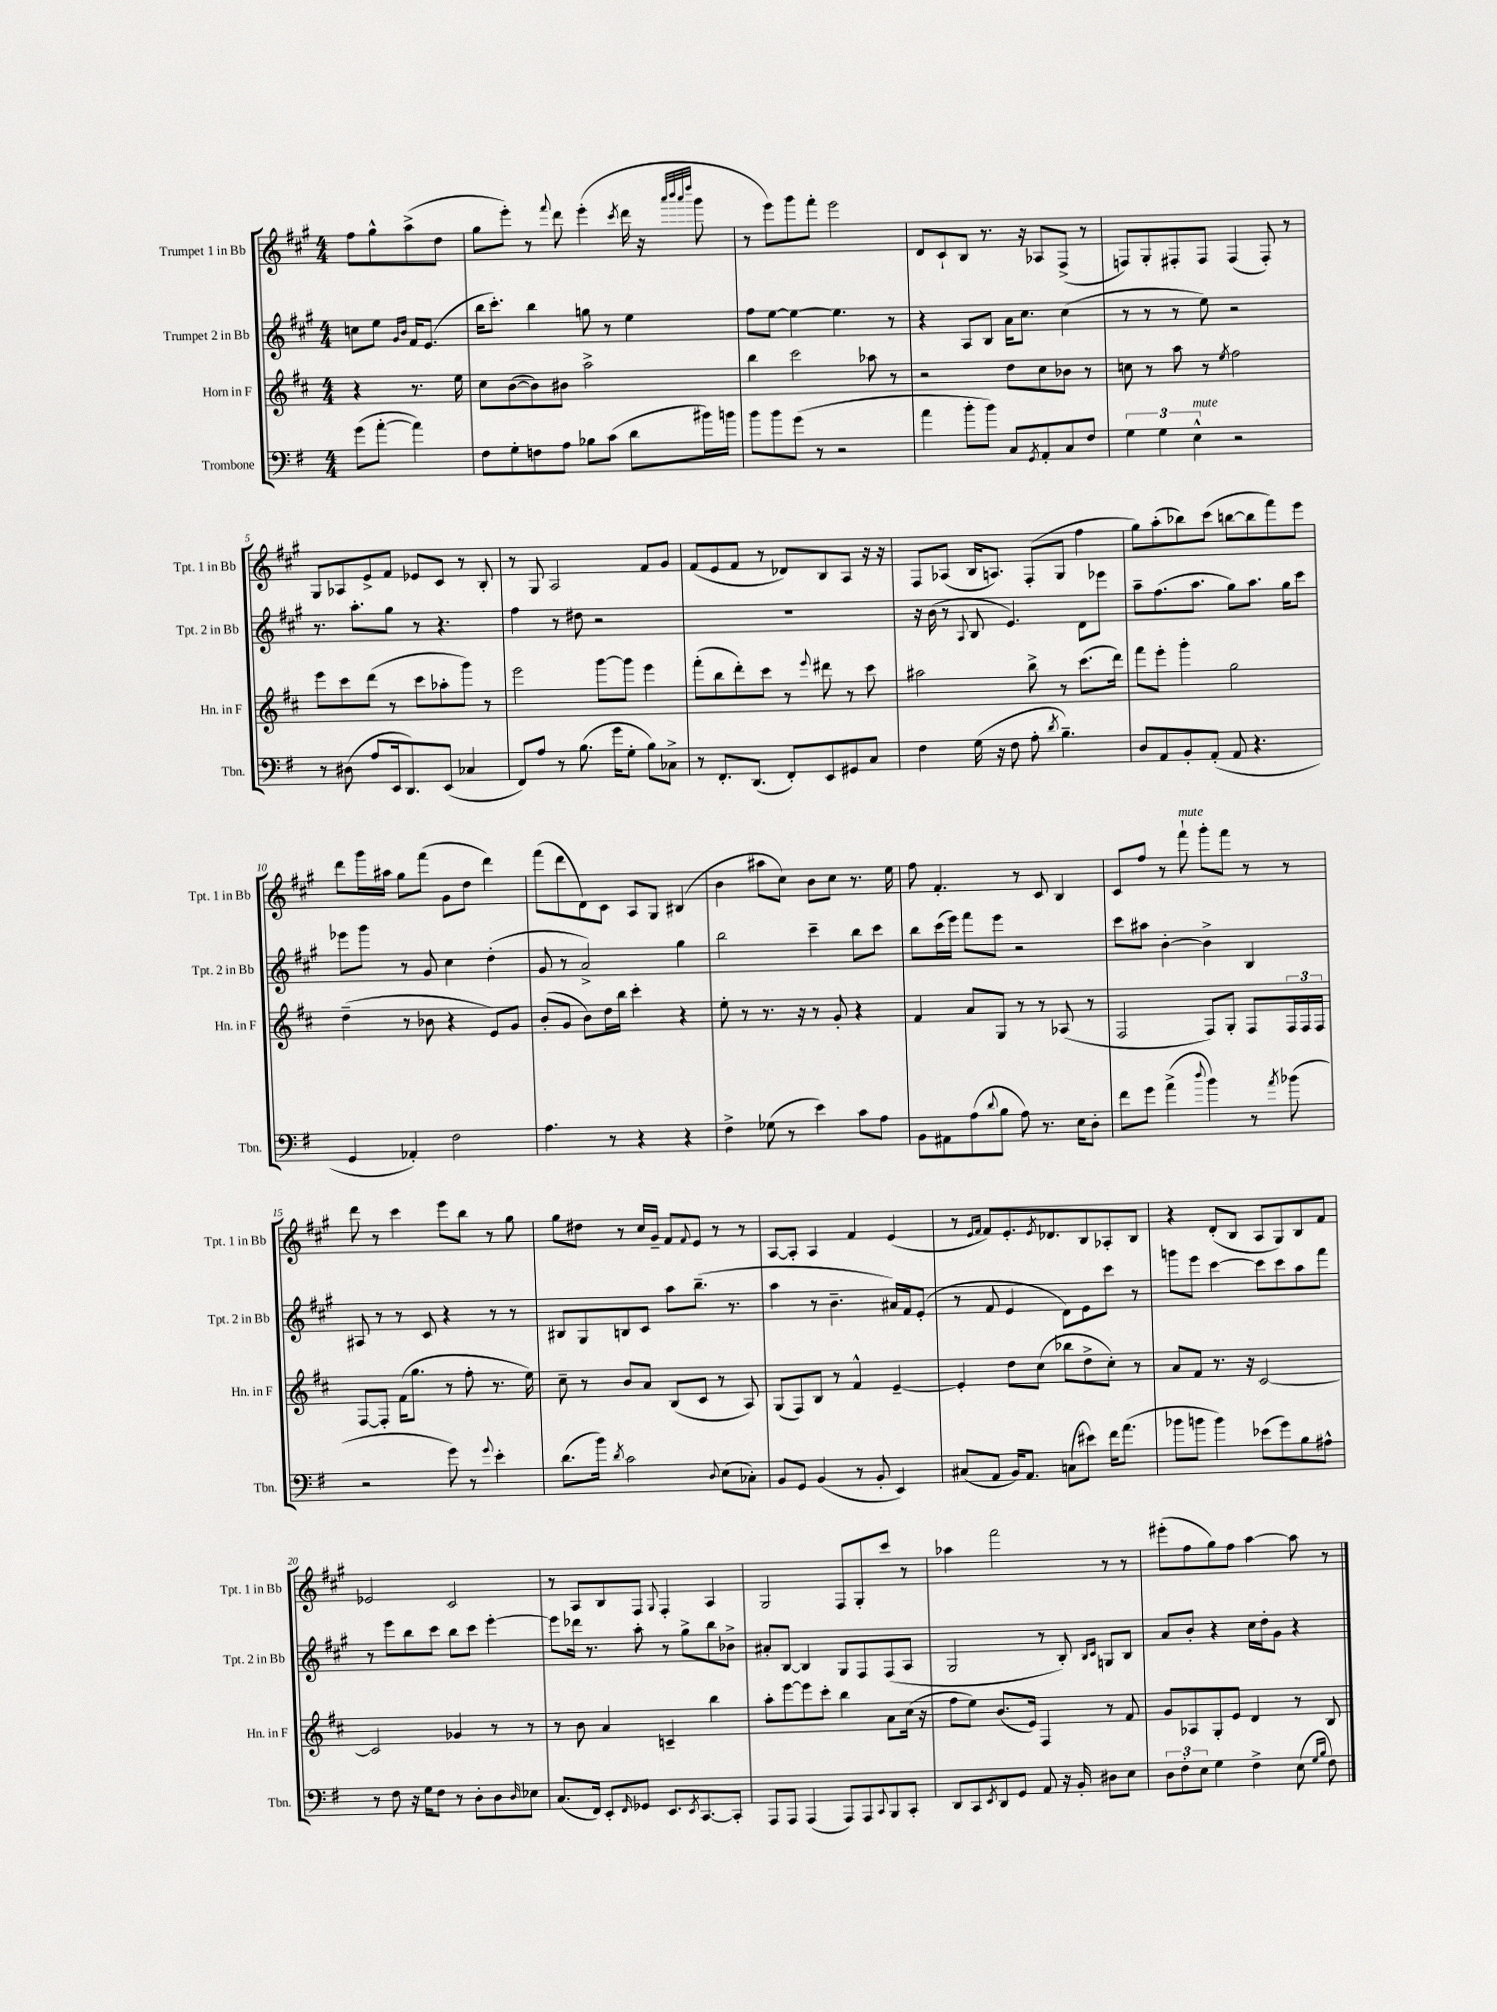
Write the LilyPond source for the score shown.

<<
\new StaffGroup <<
\new Staff = "s0" \with { instrumentName = "Trumpet 1 in Bb" shortInstrumentName = "Tpt. 1 in Bb" } {
    \clef treble \key a \major \numericTimeSignature \time 4/4 \partial 2
    fis''8 gis''8-^ a''8->( d''8 |
    gis''8 e'''8-.) r8 \appoggiatura { fis'''8 } d'''8 e'''4-.( \acciaccatura { cis'''8 } d'''16 r16 \grace { a'''32 b'''32 a'''32 d''''32 } gis'''8 |
    r8 e'''8) gis'''8 fis'''8-. e'''2 |
    d'8 cis'8-! b8 r8. r16 aes8 fis8->( r8 |
    f8) gis8-. fis8-. fis8 fis4( fis8-.) r8 |
    gis8 aes8 e'8-> fis'8 ees'8 cis'8 r8 b8-. |
    r8 gis8 a2 fis'8 gis'8 |
    fis'8( e'8 fis'8 r8 des'8) b8 a8 r16 r16 |
    fis8 aes8( b16 a8.) fis8-.( gis8 fis''4 |
    gis''8) a''8-.( bes''8) cis'''8( b''8~ b''8 fis'''8) e'''8 |
    d'''8 gis'''16 ais''16 gis''8 fis'''8( gis'8 d''8 d'''4) |
    fis'''8( d'''8 d'8) cis'8 a8 gis8 bis4( |
    b'4 ais''8 cis''8) b'8 cis''8 r8. e''16 |
    fis''8 fis'4.-. r8 cis'8 b4 |
    cis'8 fis''8 r8 fis'''8-!^\markup { \italic "mute" } gis'''8-. fis'''8 r8 r8 |
    d'''8 r8 cis'''4 e'''8 b''8 r8 gis''8 |
    gis''8 dis''8 r8 cis''16 gis'16-- fis'8 \appoggiatura { fis'8 } e'8 r8 r8 |
    a8~ a8-. a4 fis'4 e'4( |
    r8 \grace { e'16 fis'16 } fis'8) e'8.-. \acciaccatura { e'8 } des'8. b8 aes8-. b8 |
    r4 d'8-.( b8 a8 gis8) b8 fis'8 |
    ees'2 cis'2 |
    r8 a8 b8 fis8 \appoggiatura { gis8 } fis4-. a4 |
    gis2 fis8 gis8-. cis'''8 r8 |
    aes''4 fis'''2 r8 r8 |
    eis'''8-.( fis''8 gis''8) fis''8 a''4~ a''8 r8 \bar "|." |
}
\new Staff = "s1" \with { instrumentName = "Trumpet 2 in Bb" shortInstrumentName = "Tpt. 2 in Bb" } {
    \clef treble \key a \major \numericTimeSignature \time 4/4 \partial 2
    c''8 e''8 \grace { gis'16 b'16 } fis'16 e'8.( |
    b''16 cis'''8.-.) b''4 g''8 r8 e''4 |
    fis''8 e''8~ e''4~ e''4. r8 |
    r4 a8 b8 a'16 cis''8. cis''4( |
    r8 r8 r8 e''8) r2 |
    r8. a''8.-. gis''8 r8 r4. |
    fis''4 r8 dis''8 r2 |
    R1 |
    r16 b'16( r8 \appoggiatura { a8 } b8 e'4.) d'8 ees'''8 |
    a''8-- fis''8.( a''8. gis''8) a''8. gis''16 cis'''8 |
    ees'''8 gis'''8 r8 gis'8 cis''4 d''4-.( |
    gis'8 r8 a'2->) gis''4 |
    b''2 cis'''4-- b''8 cis'''8 |
    b''8 cis'''16( e'''16) fis'''8 e'''8 r2 |
    cis'''8 ais''8 b'4~-. b'4-> b4 |
    ais8 r8 r8 cis'8 r4 r8 r8 |
    bis8 gis8 b8 cis'8 a''8 b''8.--( r8. |
    a''4 r8 b'4.-- ais'16) fis'16 e'8-.( |
    r8 fis'8 e'4 d'8) e'8 cis'''8 r8 |
    g'''8 e'''8 cis'''4~ cis'''8 cis'''8 a''8 fis'''8 |
    r8 e'''8 b''8 cis'''8 b''8 cis'''8 e'''4~-. |
    e'''8 des'''16 r8. a''8-. r8 gis''8-> b''8 bes'8-> |
    ais'8-. b8~ b4 gis8 fis8 fis8( a8 |
    gis2 r8 b8-.) \grace { b16 cis'16 } g8 b8 |
    a'8 b'8-. r4 cis''16 d''16-. gis'8 r4 \bar "|." |
}
\new Staff = "s2" \with { instrumentName = "Horn in F" shortInstrumentName = "Hn. in F" } {
    \clef treble \key d \major \numericTimeSignature \time 4/4 \partial 2
    r4 r8. e''16 |
    cis''8 b'8~( b'8) bis'8 a''2-> |
    b''4 cis'''2 aes''8 r8 |
    r2 d''8 cis''8 bes'8 r8 |
    c''8 r8 a''8 r8 \acciaccatura { e''8 } fis''2 |
    e'''8 cis'''8 d'''8( r8 cis'''8 aes''8-. g'''8) r8 |
    e'''2 g'''8~ g'''8 e'''4 |
    fis'''8-.( b''8 d'''8-.) cis'''8 r8 \appoggiatura { e'''8 } dis'''8 r8 cis'''8 |
    ais''2 b''8-> r8 cis'''8.( d'''16) |
    fis'''8 e'''8-. g'''4-. g''2 |
    d''4--( r8 bes'8 r4 e'8) g'8 |
    b'8-.( g'8 b'8) d''16 b''16 cis'''4-. r4 |
    e''8-. r8 r8. r16 r8 g'8-. r4 |
    fis'4 a'8 g8 r8 r8 aes8( r8 |
    fis2 fis8) g8-. fis8 \tuplet 3/2 { fis16 fis16 fis16 } |
    fis8~ fis8-. fis'16( g''8. r8 fis''8-. r8. e''16) |
    cis''8-- r8 b'8 a'8 b8( cis'8 r8 a8) |
    g8( fis8) b8 r8 fis'4-^ e'4~-- |
    e'4-. d''8 cis''8( bes''8 d''8-> cis''8-.) r8 |
    a'8 fis'8 r8. r16 cis'2~ |
    cis'2 ges'4 r8 r8 |
    r8 b'8 a'4 c'4-- b''4 |
    a''8-. e'''8~ e'''8 cis'''8-. b''4 a'8 cis''16( r16 |
    fis''8 e''8) b'8.( e'16) fis4 r8 fis'8 |
    g'8 aes8 g8-. e'8 d'4 r8 b8 \bar "|." |
}
\new Staff = "s3" \with { instrumentName = "Trombone" shortInstrumentName = "Tbn." } {
    \clef bass \key g \major \numericTimeSignature \time 4/4 \partial 2
    g'8( a'8~-. a'4) |
    fis8 g8-. f8 a8 bes8 c'8( d'8 bis'16) b'16 |
    b'8 b'8 g'8( r8 r2 |
    a'4 b'8-. b'8) c8 \acciaccatura { g,8 } a,8-. c8 fis8 |
    \tuplet 3/2 { g4 g4 e4-^^\markup { \italic "mute" } } r2 |
    r8 dis8( a8 e,16 d,8.) e,8( ces4 |
    fis,8) a8 r8 b8.( g'16 g8-. b8) ces8-> |
    r8 fis,8.-. d,8.( fis,8-.) e,8 gis,8 c8 |
    fis4 g16( r16 fis8 a8-. \acciaccatura { d'8 } b4.--) |
    d8 a,8 b,8-. a,8-.( a,8 r4. |
    g,4 aes,4-.) fis2 |
    a4. r8 r4 r4 |
    fis4-> ges8( r8 e'4) c'8 a8 |
    b,8 ais,8 a8( \appoggiatura { d'8 } b8 a8) r8. e16 d8-. |
    fis'8 g'8 a'4->( \appoggiatura { d''8 } b'4) r8 \acciaccatura { a'8 } bes'8( |
    r2 g'8) r8 \appoggiatura { g'8 } e'4-. |
    d'8.( b'16) \acciaccatura { d'8 } c'2 \appoggiatura { d8 } e8( ces8-.) |
    b,8 g,8 b,4( r8 b,8-. e,4) |
    cis8( a,8 b,16) a,8. c8( eis'8) fis'16 a'8.( |
    bes'8 b'8 b'4) ees'8( g'8) b8 ais8-^ |
    r8 fis8 r16 g16 fis8 r8 d8-. d8 \grace { d16 } ees8 |
    c8.( fis,16) e,8-. \grace { fis,16 } ges,8 e,8. \acciaccatura { e,8 } c,8.~ c,8-. |
    a,,8 a,,8 a,,4( a,,8) a,,8 \appoggiatura { c,8 } b,,8 c,8-. |
    d,8 c,8 \acciaccatura { e,8 } d,8 g,8 a,8 r16 b,16-. dis8 e8 |
    \tuplet 3/2 { d8 fis8-. e8 } g4 fis4-> e8( \grace { g16 b16 } fis8) \bar "|." |
}
>>
>>
